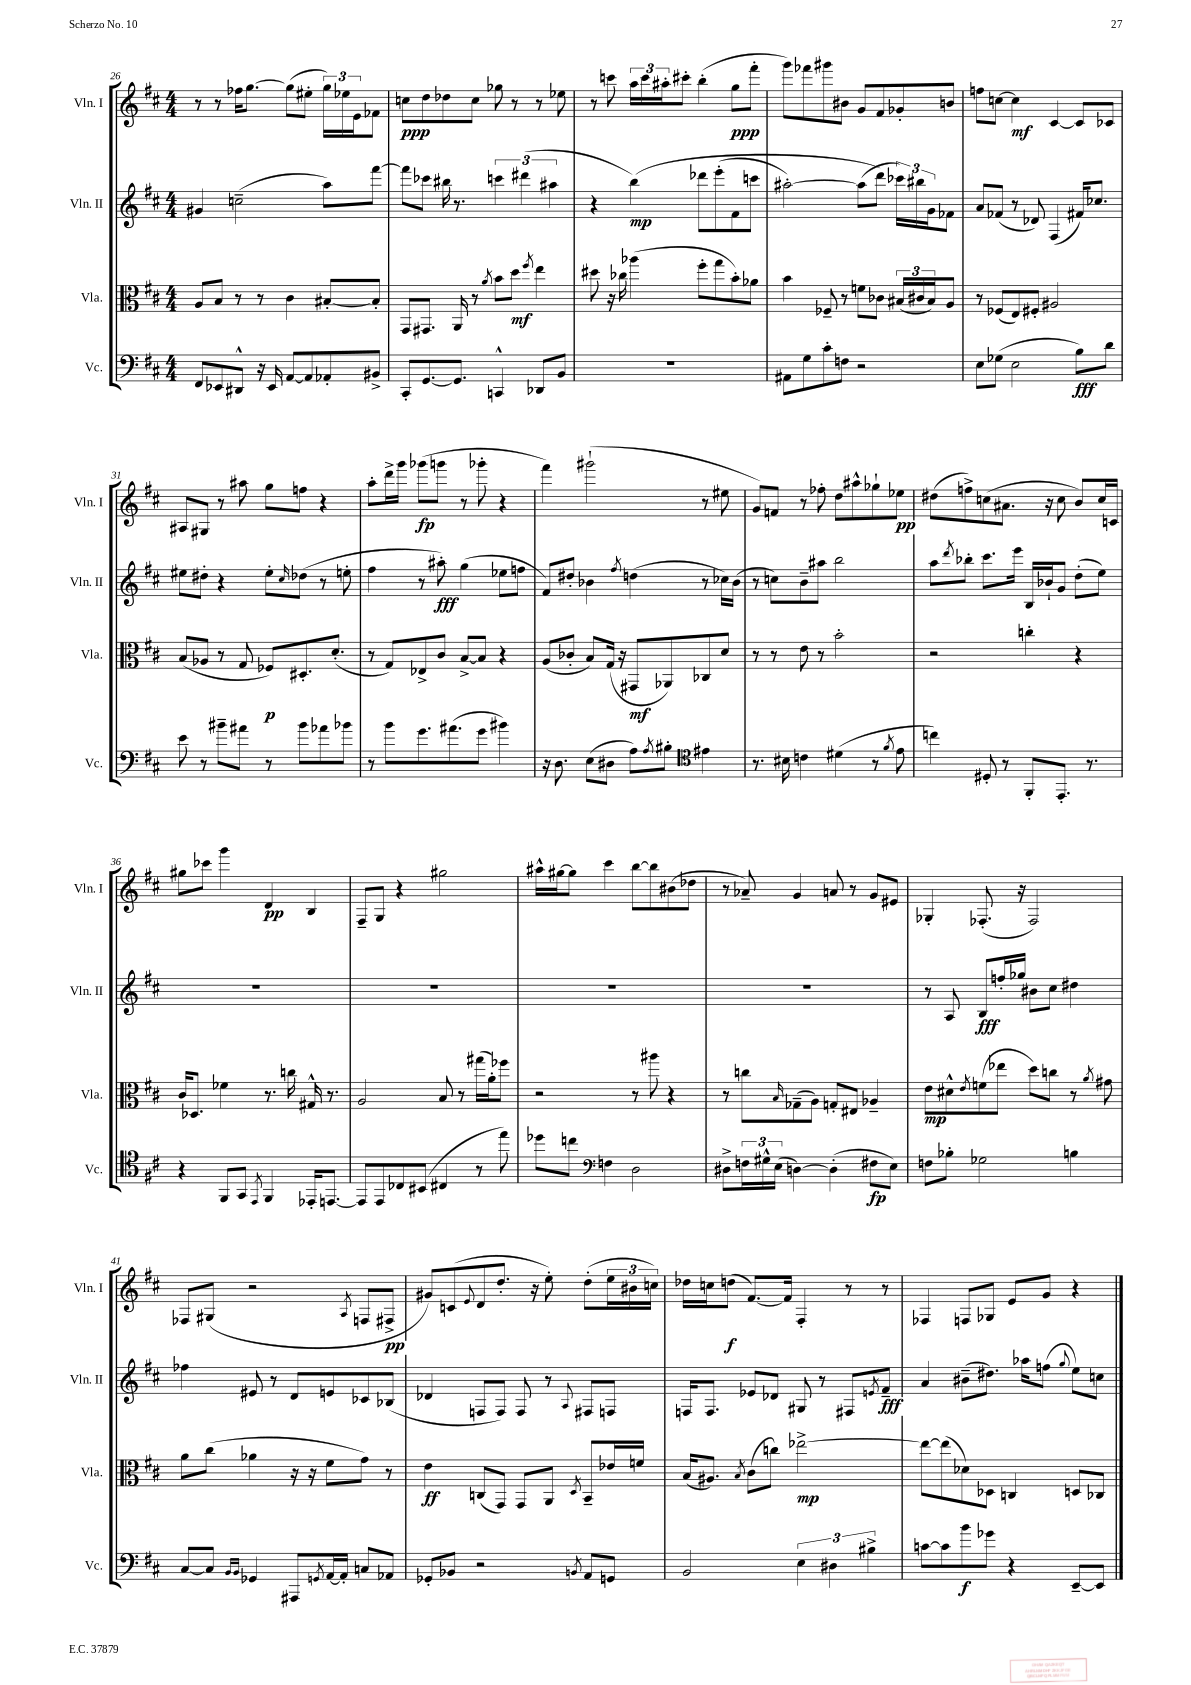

**kern	**kern	**kern	**kern
*staff4	*staff3	*staff2	*staff1
*clefF4	*clefC3	*clefG2	*clefG2
*k[f#c#]	*k[f#c#]	*k[f#c#]	*k[f#c#]
*M4/4	*M4/4	*M4/4	*M4/4
8FF#	8A	4g#	8r
8EE-	8B	.	8r
8DD#^^	8r	(2cc~	16ff-
.	.	.	[8.gg
16r	8r	.	.
16EE-	.	.	.
[8AA	4c#	.	(8gg]
8AA]	.	.	8ee#'
8AA-'	[8B#'	8aa)	24gg)
.	.	.	24ee-
.	.	.	24e
8BB#^	8B#']	[8fff#	8f-
=	=	=	=
8CC#'	8GG	8fff#]	8cc
[8.GG	8.GG#	8ccc-	8dd
.	.	16bb#	8dd-
8.GG]	16AA	8.r	.
.	8r	.	8cc
.	8qa	.	.
4CC^^	8b	6ccc	8gg-
.	8dd	.	8r
.	.	(6ddd#	.
.	8qff#	.	.
8DD-	4ee	.	8r
.	.	6aa#	.
8BB	.	.	8ee-
=	=	=	=
1r	8dd#	4r	8r
.	16r	.	8ccc
.	16cc-	.	.
.	(4aa-	&(4bb)	24aa
.	.	.	24ccc
.	.	.	24aa#'
.	.	.	8ccc#'
.	8ff#'	8ddd-	(4bb'
.	8gg	(8eee'	.
.	8b')	8f#	8gg
.	8a-	8ccc	8fff#'
=	=	=	=
8AA#	4b	[2aa#')	8ggg)
8G	.	.	8fff-
8c#'	8F-~	.	8ggg#
8F	8r	.	8b#
2r	8f	(8aa#]	8g
.	8c-	8ddd&)	8f#
.	(24B#	24ccc-)	8g-'
.	24c#	24bb#	.
.	24B#)	24g	.
.	8A	8f-	8b
=	=	=	=
8E	8r	8a	8ff
(8G-	(8F-	(8f-	[8cc
2E	8E)	8r	4cc]
.	8F#'	8d-)	.
.	2A#	(4F#	[4c#
8B)	.	16f#)	8c#]
.	.	8.cc-	.
8d	.	.	8c-
=	=	=	=
8e	(8B	8ee#	8A#
8r	8A-	8dd#'	8G#
8b#~	8r	4r	8r
8a#	8G	.	8aa#
8r	8F-)	8ee#'	8gg
.	.	16qqcc#	.
8b#	8.D#'	(8dd-	8ff
8a-	.	8r	4r
.	(8.d'	.	.
8b-	.	8ee'	.
=	=	=	=
8r	8r	4ff#	8aa'
8b	8G)	.	16ddd^
.	.	.	16ggg
8.g	8E-^	8r	(8ggg-
.	8c#	8aa#')	8ggg
(8.a#	.	.	.
.	[8B^	(4gg	8r
8g	8B]	.	8ggg-'
4b#)	4r	8ee-	4r
.	.	8ff	.
=	=	=	=
16r	(8A	8f#)	4fff#)
8.D	.	.	.
.	8c-'	8dd#'	.
(8E	8B)	4b-	(2ggg#`
8D#	(16G	.	.
.	16r	.	.
.	.	8qff#	.
8A)	8GG#	(4dd	.
8qA	.	.	.
8B#'	8AA-)	.	.
*clefC4	*	*	*
4e#	8C-	8r	8r
.	8d	16cc-)	8ee#
.	.	(16b-	.
=	=	=	=
8.r	8r	8r	8g)
.	8r	8cc)	8f
16B#	.	.	.
4c	8e	8b~	8r
.	8r	8aa#	8ff-'
(4d#	2b'	2bb	8dd
.	.	.	8aa#^^
8r	.	.	8gg-`
8qf#	.	.	.
8e	.	.	8ee-
=	=	=	=
4cc)	2r	8aa	(8dd#
.	.	8qddd	.
.	.	8bb-'	8ff^)
8D#'	.	8.ccc#	(8cc
8r	.	.	8.a#
.	.	16eee	.
8FF#'	4cc'	16B	.
.	.	16b-`	16r
8.EE'	.	8g	8cc
.	4r	(8dd'	8b)
8.r	.	.	.
.	.	8ee)	16cc
.	.	.	16c
=	=	=	=
4r	16c#	1r	8gg#
.	8.D-	.	.
.	.	.	8ccc-
8FF#	4f-	.	4ggg
8GG	.	.	.
8qEE	.	.	.
4FF#	8.r	.	4d
.	16cc	.	.
16EE-'	16G#^^	.	4B
[8.EE	8.r	.	.
=	=	=	=
8EE]	2A	1r	8F#~
8EE	.	.	8G
8C-	.	.	4r
(8BB#	.	.	.
4C#	8B	.	2gg#
.	8r	.	.
8r	(16gg#	.	.
.	16a')	.	.
8ee)	8ff-	.	.
=	=	=	=
8dd-	2r	1r	16aa#^^
.	.	.	[16gg#
8cc	.	.	8gg#]
*clefF4	*	*	*
4F	.	.	4ccc#
2D	8r	.	[8bb
.	8aa#	.	8bb]
.	4r	.	(8b#
.	.	.	8dd-
=	=	=	=
8D#^	8r	1r	8r
24F	8cc	.	8a-~)
24G#^^	.	.	.
(24E	.	.	.
.	16qqB	.	.
[4D)	(8G-~	.	4g
.	8A)	.	.
(4D']	8G'	.	8a
.	8E#	.	8r
8F#	4A-~	.	8g
8E)	.	.	8e#
=	=	=	=
8F	8e	8r	4G-'
8B-'	8d#^^	8A	.
.	8qe	.	.
2G-	(8f	8B	(8.F-'
.	8ee-	16ff'	.
.	.	16gg-	16r
.	8dd)	8b#	2F-)
.	8cc	8cc#	.
4B	8r	4dd#	.
.	8qa	.	.
.	8g#	.	.
=	=	=	=
[8C#	8a	4ff-	8F-
8C#]	(8cc#	.	(8G#
16qqBB	.	.	.
16qqBB	.	.	.
4GG-	4a-	8e#	2r
.	.	8r	.
8AAA#	16r	8d	.
.	16r	.	.
8qGG	.	.	.
[16AA	8f#	8e	.
16AA']	.	.	.
.	.	.	8qA
8C	8g)	8c-	8F
8AA-	8r	(8B-	8F#^
=	=	=	=
8GG-'	4e	4d-	8g#)
8BB-	.	.	(8c
.	.	.	8qqe
2r	(8C	8F	8d
.	8GG)	8F)	8.dd'
.	8GG	8F	.
.	.	.	16r
.	8AA	8r	8ee')
8qBB	8qD	8qqA	.
8AA	8BB~	8F#	(8dd'
8GG	16e-	8F	24ee
.	.	.	24b#
.	16f	.	.
.	.	.	24cc)
=	=	=	=
2BB	(16B	16F	16dd-
.	8.A#)	8.F	16cc
.	.	.	(8dd
.	8qB	.	.
.	(8c#	8e-	[8.f#)
.	8cc)	8d-	.
.	.	.	16f#]
6E	[2ee-^	8G#	4F#'
.	.	8r	.
6D#	.	.	.
.	.	8F#	8r
6B#^	.	.	.
.	.	8qe	.
.	.	8f#~	8r
=	=	=	=
[8c	8ee-_	4a	4F-
8c]	(8ee-]	.	.
8b	8d-)	(8b#~	8F
8g-	8D-	8.dd#)	8G-
4r	4C	.	8e
.	.	16aa-	.
.	.	(8ff	8g
.	.	8qqgg	.
[8EE~	8D	8ee)	4r
8EE]	8C-	8cc	.
==	==	==	==
*-	*-	*-	*-
